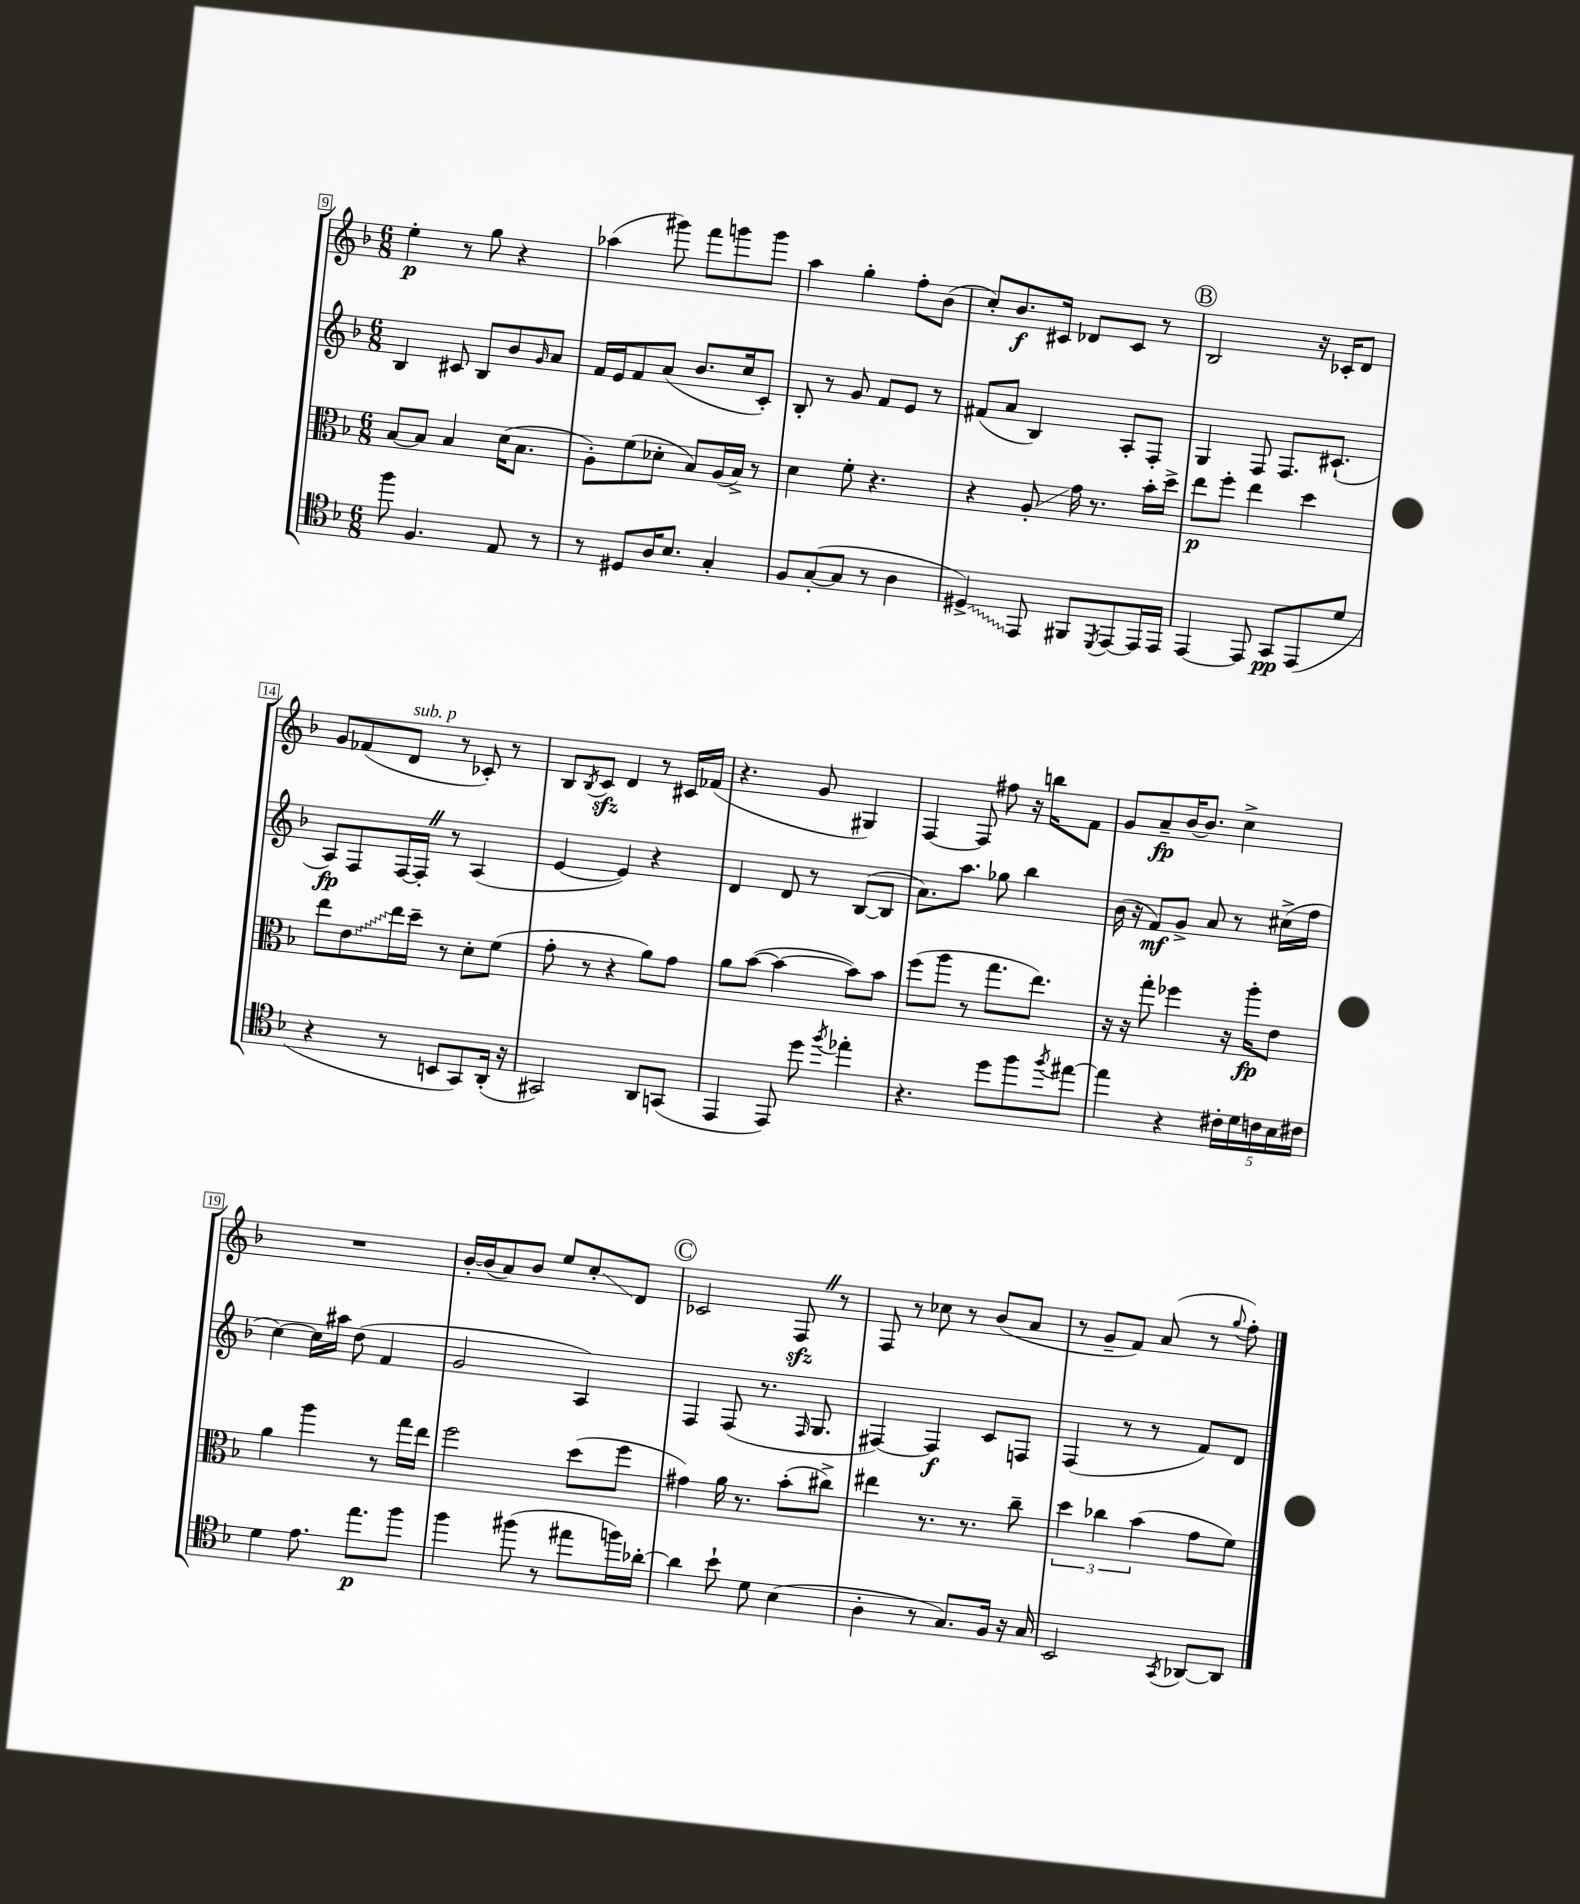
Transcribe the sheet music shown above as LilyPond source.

<<
\new StaffGroup <<
\new Staff = "s0" {
    \clef treble \key f \major \numericTimeSignature \time 6/8
    e''4-.\p r8 g''8 r4 |
    aes''4( gis'''8) f'''8 g'''8 g'''8 |
    a''4 g''4-. f''8-. bes'8( |
    c''8-.) bes'8.\f cis'16 des'8 cis'8 r8 |
    \mark \markup { \circle "B" } bes2 r16 ces'16-. d'8 |
    g'8 fes'8( d'8^\markup { \italic "sub. p" } r8 ces'8-.) r8 |
    bes8 \acciaccatura { bes8 } c'8\sfz d'4 r8 cis'16 fes'16( |
    r4. g'8 gis4) |
    f4~ f8 fis''8 r16 b''16 f'8 |
    g'8 a'8--\fp bes'16~ bes'8. c''4-> |
    R2. |
    bes'16~-. bes'16( a'8) bes'8 e''8 c''8-.\glissando d'8 |
    \mark \markup { \circle "C" } ces'2 f8\sfz \once \override BreathingSign.text = \markup { \musicglyph "scripts.caesura.straight" } \breathe r8 |
    f8 r8 ces''8 r8 bes'8( a'8 |
    r8 g'8-- f'8) a'8( r8 \appoggiatura { g''8 } f''8-.) \bar "|." |
}
\new Staff = "s1" {
    \clef treble \key f \major \numericTimeSignature \time 6/8
    bes4 cis'8 bes8 bes'8 \grace { g'16 } a'8 |
    f'16 e'16 f'8 a'8( bes'8. c''16 c'8-.) |
    bes8-. r8 g'8 f'8 e'8 r8 |
    fis'8( a'8 bes4) a8-. f8-. |
    \mark \markup { \circle "B" } g4 f8 f8. cis'8.-!( |
    a8\fp) f8 f16~ f16-. \once \override BreathingSign.text = \markup { \musicglyph "scripts.caesura.straight" } \breathe r8 a4( |
    e'4~ e'4) r4 |
    d'4 d'8 r8 bes8~( bes8 |
    a'8.) a''8. ges''8 bes''4 |
    bes'16( r16 f'8\mf) g'8-> a'8 r8 cis''16->( f''16 |
    c''4~) c''16 ais''16 d''8( f'4 |
    g'2 a4) |
    \mark \markup { \circle "C" } f4 f8( r8. \grace { f16 } g8. |
    fis4~) fis4\f c'8 f8 |
    f4( r8 r8 f'8) d'8 \bar "|." |
}
\new Staff = "s2" {
    \clef alto \key f \major \numericTimeSignature \time 6/8
    bes8~ bes8 bes4 d'16( bes8. |
    a8-.) f'8( des'8-. bes8) a16( bes16->) r8 |
    d'4 f'8-. r4. |
    r4 a8-.\glissando g'16 r8. bes'16-. d''16-> |
    \mark \markup { \circle "B" } e''8\p f''8-. e''4 d''4 |
    e''8 \once \override Glissando.style = #'zigzag e'8\glissando e''16 d''16-- r8 d'8-. f'8( |
    g'8-. r8 r4 a'8) g'8 |
    a'8 bes'8~( bes'4~ bes'8) bes'8 |
    f''8( a''8 r8 g''8. e''8.) |
    r16 r16 g''8-. fes''4 r16 a''16-.\fp e'8 |
    a'4 a''4 r8 g''16 e''16 |
    f''2 d''8( f''8 |
    \mark \markup { \circle "C" } gis'4) a'16 r8. bes'8-.( cis''8->) |
    eis''4 r8. r8. c''8-- |
    \tuplet 3/2 { d''4 ces''4 bes'4( } g'8 f'8) \bar "|." |
}
\new Staff = "s3" {
    \clef tenor \key f \major \numericTimeSignature \time 6/8
    f''8 f4. e8 r8 |
    r8 dis8 a16 bes8. g4-. |
    f8 g8~-.( g8 r8 a4 |
    \once \override Glissando.style = #'zigzag dis4->\glissando) e,8 fis,8 \acciaccatura { d,8 } e,8~ e,16 e,16 |
    \mark \markup { \circle "B" } e,4~ e,8 g,8\pp e,8( d'8 |
    r4 r8 b,8 g,8) a,16-.( r16 |
    gis,2) a,8 g,8( |
    e,4 e,8) d''8 \acciaccatura { f''8 } ees''4-. |
    r4. d''8 f''8 \acciaccatura { f''8 } eis''8~ |
    eis''4 r4 \tuplet 5/4 { cis'16-. d'16 c'16 bes16 cis'16 } |
    d'4 e'8. e''8.\p f''8 |
    f''4 fis''8( r8 eis''8 f''16) aes'16~-. |
    \mark \markup { \circle "C" } aes'4 bes'8-! d'8 bes4( |
    a4-. r8 g8.) f16 r16 g16 |
    bes,2 \acciaccatura { g,8 } aes,8~ aes,8 \bar "|." |
}
>>
>>
\layout { \context { \Score currentBarNumber = #9 \override BarNumber.stencil = #(make-stencil-boxer 0.1 0.3 ly:text-interface::print) } }
